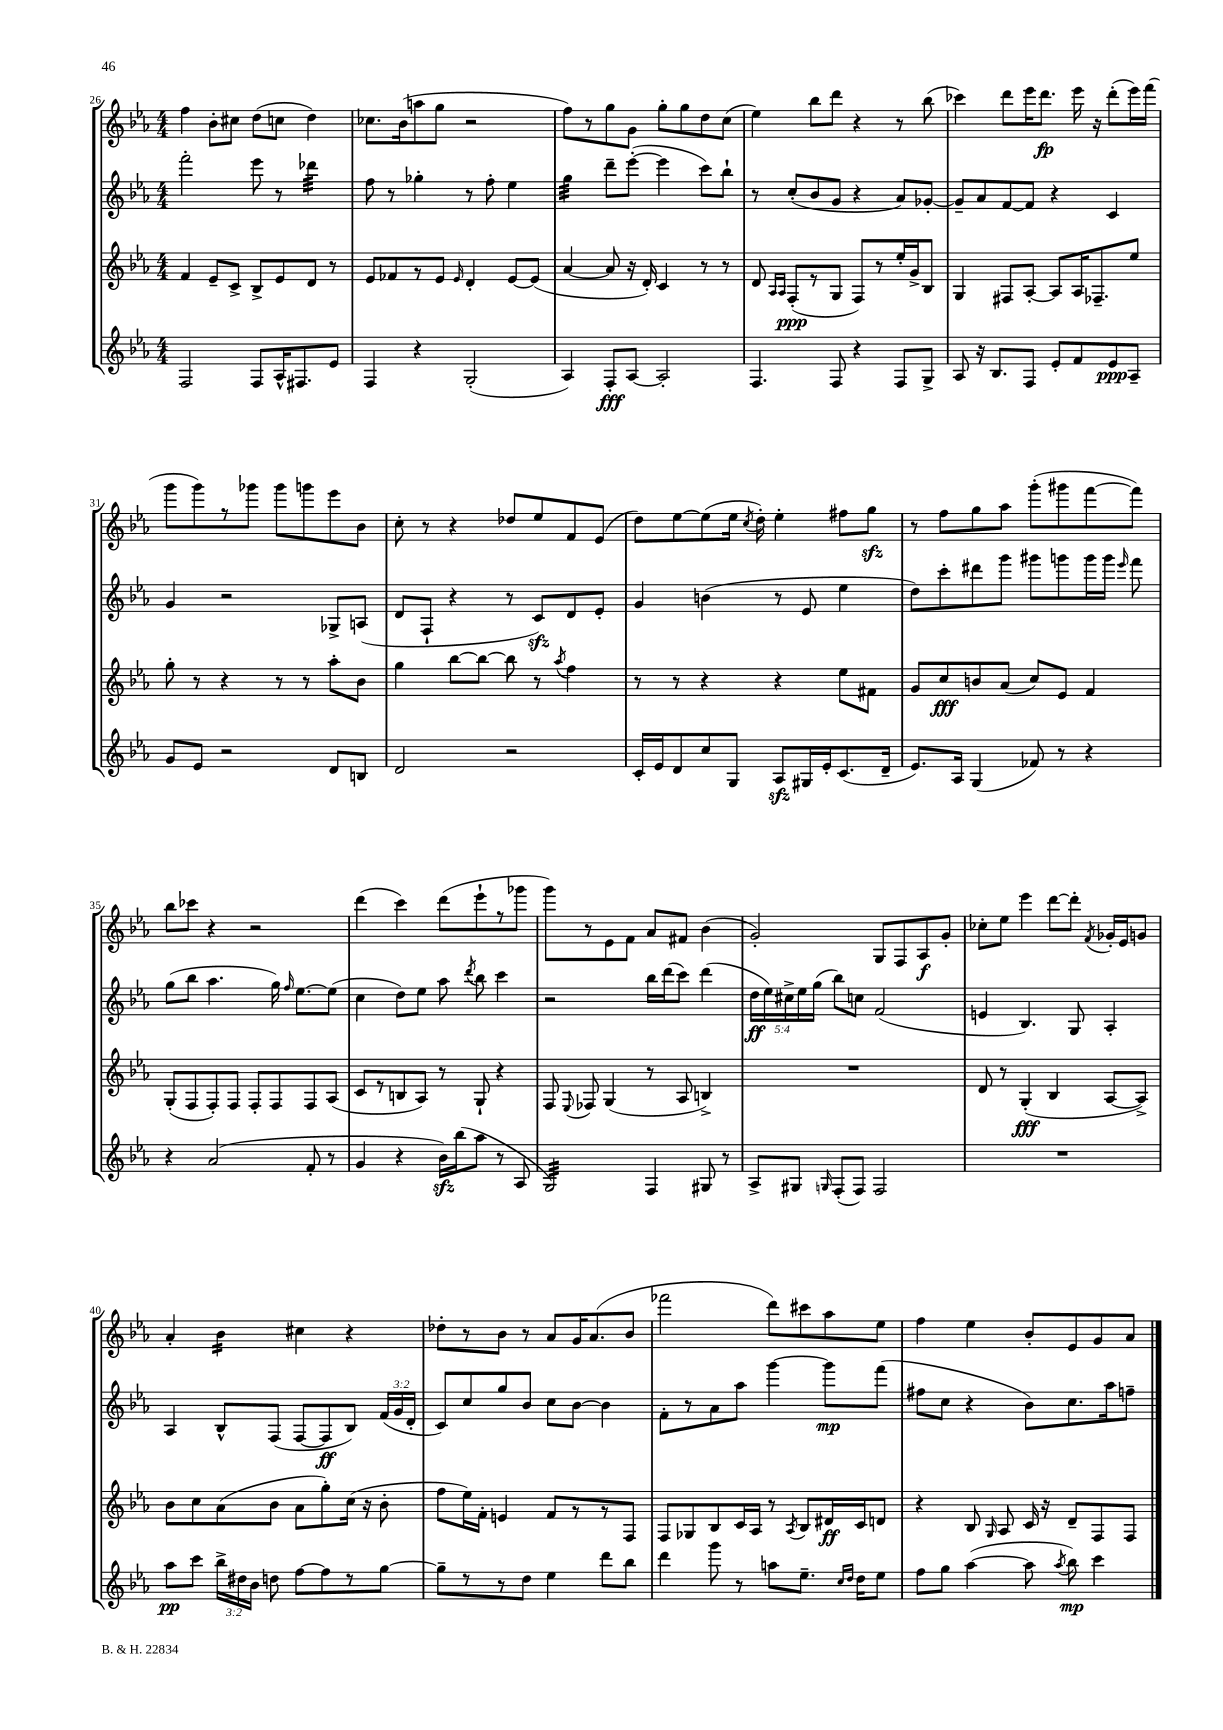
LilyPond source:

<<
\new StaffGroup <<
\new Staff = "s0" {
    \clef treble \key ees \major \numericTimeSignature \time 4/4
    \autoBeamOff f''4 bes'8[-. cis''8] d''8[( c''8] d''4) |
    ces''8.[ bes'16( a''8 g''8] r2 |
    f''8[) r8 g''8 g'8] g''8[-. g''8 d''8 c''8]( |
    ees''4) bes''8[ d'''8] r4 r8 bes''8( |
    ces'''4) d'''8[ ees'''16 d'''8.]\fp ees'''16 r16 d'''8[-.( ees'''16) f'''16]( |
    g'''8[ g'''8) r8 ges'''8] ges'''8[ g'''8 ees'''8 bes'8] |
    c''8-. r8 r4 des''8[ ees''8 f'8 ees'8]( |
    d''8[) ees''8~ ees''8( ees''16] \acciaccatura { c''8 } d''16-.) ees''4-. fis''8[ g''8]\sfz |
    r8 f''8[ g''8 aes''8] g'''8[-.( gis'''8 f'''8~ f'''8]) |
    bes''8[ ces'''8] r4 r2 |
    d'''4( c'''4) d'''8[( ees'''8-! r8 ges'''8] |
    g'''8[) r8 ees'8 f'8] aes'8[ fis'8] bes'4( |
    g'2-.) g8[ f8 aes8\f g'8]-. |
    ces''8[-. ees''8] ees'''4 d'''8[~ d'''8]-. \acciaccatura { f'8 } ges'16[-. ees'16 g'8] |
    aes'4-. bes'4:16 cis''4 r4 |
    des''8[-. r8 bes'8] r8 aes'8[ g'16 aes'8.( bes'8] |
    fes'''2 d'''8[) cis'''8 aes''8 ees''8] |
    f''4 ees''4 bes'8[-. ees'8 g'8 aes'8] \bar "|." |
}
\new Staff = "s1" {
    \clef treble \key ees \major \numericTimeSignature \time 4/4 \override Staff.TupletNumber.text = #tuplet-number::calc-fraction-text
    \autoBeamOff f'''2-. ees'''8 r8 des'''4:32 |
    f''8 r8 ges''4-. r8 f''8-. ees''4 |
    g''4:32 d'''8[-- ees'''8]~-.( ees'''4 c'''8[) bes''8]-! |
    r8 c''8[-.( bes'8 g'8] r4 aes'8[) ges'8]~-. |
    ges'8[-- aes'8 f'8~ f'8] r4 c'4 |
    g'4 r2 ges8[-> a8]( |
    d'8[ f8]-! r4 r8 c'8[\sfz) d'8 ees'8]-. |
    g'4 b'4( r8 ees'8 ees''4 |
    d''8[) c'''8-. dis'''8 g'''8] gis'''8[ g'''8 g'''16 g'''16] \grace { ees'''16 } f'''8 |
    g''8[( bes''8] aes''4. g''16) \grace { f''16 } ees''8.[~ ees''8]( |
    c''4 d''8[) ees''8] aes''8 \acciaccatura { d'''8 } bes''8 c'''4 |
    r2 bes''16[ d'''16( c'''8]) d'''4( |
    \tuplet 5/4 { d''16[\ff ees''16) cis''16-> ees''16 g''16]( } bes''8[) c''8] f'2( |
    e'4 bes4.) g8 aes4-. |
    aes4 bes8[-^ f8]( f8[~ f8\ff bes8]) \tuplet 3/2 { f'16[( g'16 d'16]-. } |
    c'8[) c''8 g''8 bes'8] c''8[ bes'8]~ bes'4 |
    f'8[-. r8 aes'8 aes''8] g'''4~ g'''8[\mp f'''8]( |
    fis''8[ c''8] r4 bes'8[) c''8. aes''16 f''8]-- \bar "|." |
}
\new Staff = "s2" {
    \clef treble \key ees \major \numericTimeSignature \time 4/4
    \autoBeamOff f'4 ees'8[-- c'8]-> bes8[-> ees'8 d'8] r8 |
    ees'8[ fes'8 r8 ees'8] \grace { ees'16 } d'4-. ees'8[~ ees'8]( |
    aes'4~ aes'8 r16 d'16-.) c'4 r8 r8 |
    d'8 \grace { aes16[ aes16] } f8[-.\ppp( r8 g8] f8[) r8 ees''16-. g'16-> bes8] |
    g4 fis8[ aes8]~-. aes8[ aes16 fes8.-- ees''8] |
    g''8-. r8 r4 r8 r8 aes''8[-. bes'8] |
    g''4 bes''8[~ bes''8]~ bes''8 r8 \acciaccatura { aes''8 } f''4 |
    r8 r8 r4 r4 ees''8[ fis'8] |
    g'8[ c''8\fff b'8 aes'8]( c''8[) ees'8] f'4 |
    g8[-.( f8 f8-.) f8] f8[-. f8 f8 aes8]( |
    c'8[ r8 b8 aes8]) r8 g8-! r4 |
    f8 \appoggiatura { ees8 } fes8 g4( r8 aes8 b4->) |
    R1 |
    d'8 r8 g4-.\fff( bes4 aes8[~ aes8]->) |
    bes'8[ c''8 aes'8( bes'8] aes'8[ g''8-.) c''16]( r16 bes'8-. |
    f''8[ ees''16) f'16]-. e'4 f'8[ r8 r8 f8] |
    f8[ ges8 bes8 c'16 aes16] r8 \acciaccatura { aes8 } bes8[ dis'16\ff c'16 d'8] |
    r4 bes8 \grace { g16 } aes8 c'16 r16 d'8[-- f8 f8] \bar "|." |
}
\new Staff = "s3" {
    \clef treble \key ees \major \numericTimeSignature \time 4/4 \override Staff.TupletNumber.text = #tuplet-number::calc-fraction-text
    \autoBeamOff f2 f8[ aes16-^ fis8. ees'8] |
    f4 r4 g2-.( |
    aes4) f8[-.\fff aes8]~ aes2-. |
    f4. f8 r4 f8[ g8]-> |
    aes8 r16 bes8.[ f8] ees'8[-. f'8 ees'8\ppp aes8]-- |
    g'8[ ees'8] r2 d'8[ b8] |
    d'2 r2 |
    c'16[-. ees'16 d'8 c''8 g8] aes8[\sfz gis16 ees'16-. c'8.( d'16]-- |
    ees'8.[) aes16] g4( fes'8) r8 r4 |
    r4 aes'2( f'8-. r8 |
    g'4 r4 bes'16[\sfz) bes''16( aes''8] r8 aes8 |
    g2:32) f4 gis8 r8 |
    aes8[-> gis8] \grace { g16 } f8[-.( f8]) f2 |
    R1 |
    aes''8[\pp c'''8] \tuplet 3/2 { bes''16[-> dis''16 bes'16] } d''8 f''8[~ f''8 r8 g''8]~ |
    g''8[-- r8 r8 d''8] ees''4 d'''8[ bes''8] |
    d'''4 g'''8 r8 a''8[ ees''8.]-- \grace { c''16[ d''16] } d''16[ ees''8] |
    f''8[ g''8] aes''4~( aes''8 \acciaccatura { aes''8 } bes''8\mp) c'''4 \bar "|." |
}
>>
>>
\layout { \context { \Score currentBarNumber = #26 } }
